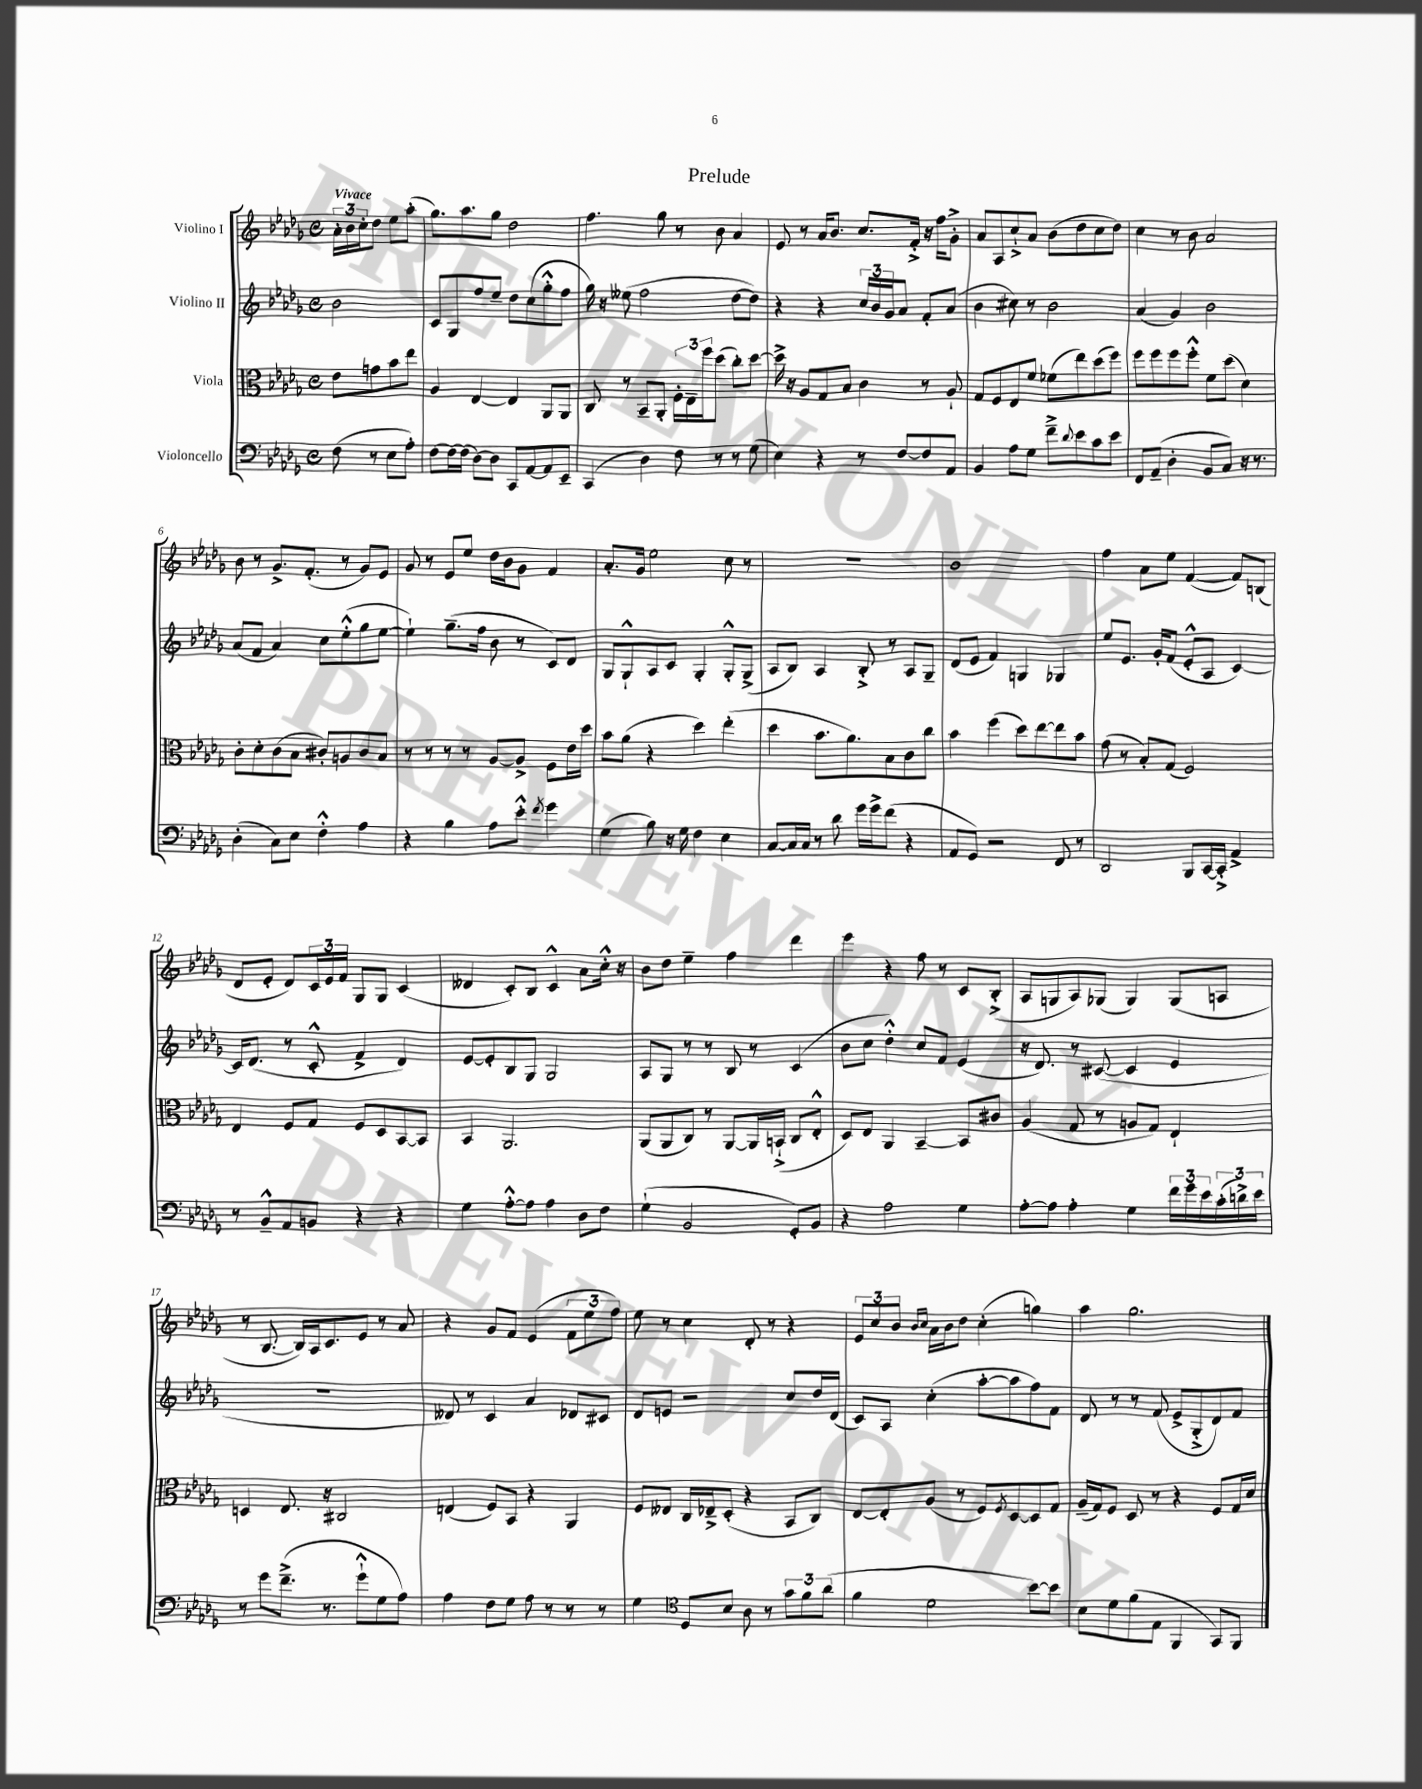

**kern	**kern	**kern	**kern
*part4	*part3	*part2	*part1
*staff4	*staff3	*staff2	*staff1
*I"Violoncello	*I"Viola	*I"Violino II	*I"Violino I
*clefF4	*clefC3	*clefG2	*clefG2
*k[b-e-a-d-g-]	*k[b-e-a-d-g-]	*k[b-e-a-d-g-]	*k[b-e-a-d-g-]
*M4/4	*M4/4	*M4/4	*M4/4
*met(c)	*met(c)	*met(c)	*met(c)
=	=	=	=
!	!	!	!LO:TX:a:B:t=Vivace
(8F\	8e-\L	2b-\	24a-'\LL
.	.	.	24b-\
.	.	.	24cc'\J
8r	8gn\	.	8dd-\J
8E-\L	8b-\	.	8ee-\L
8A-'\J)	8ee-\J	.	(8aa-'\J
=1	=1	=1	=1
[8F\L	4A-/	8c/L	8.gg-\L)
16F\L_	.	8G-/	.
(16F\JJ]	.	.	8.aa-\
[8D-\L)	[4E-/	8ff/	.
8D-\J]	.	8ee-~/J	8gg-\J
8CC/L	4E-/]	8dd-\L	2dd-\
[8AA-/	.	(8cc\	.
8AA-/]	8AA-/L	8gg-'^^\	.
8EE-~/J	8AA-/J	8ff\J	.
=2	=2	=2	=2
(4CC/	8C/	16gg-\)	4.ff\
.	.	16r	.
.	8r	(8ee--X\	.
4D-\)	8BB-~/L	2ff\	.
.	8AA-'/J	.	8gg-\
8F\	24F'\LL	.	8r
.	24E-~\	.	.
.	24ff\J	.	.
8r	(8dd-\J	.	8b-\
8r	8cc'\L)	[8dd-\L	4a-/
(8G-\	[8dd-\J	8dd-\J])	.
=3	=3	=3	=3
4E-\)	16dd-^\]	4r	8e-/
.	16r	.	.
.	8A-/L	.	8r
4r	8G-/	4r	16a-/KL
.	.	.	8.b-/J
.	8B-/J	.	.
8r	4c\	24cc/LL	8.cc/L
.	.	24b-/	.
.	.	24g-/J	.
[8F/L	.	8a-/J	.
.	.	.	16f'^/Jk
8F/]	8r	8f'/L	16r
.	.	.	16ff\KL
8AA-/J	8A-`/	(8a-/J	8g-'^\J
=4	=4	=4	=4
4BB-/	8G-/L	4b-\	8a-/L
.	8F/	.	8A-/
8A-\L	8E-/	8cc#X\)	8cc`^/
8G-\J	8f/J	8r	8a-/J
8f~^\L	(8f-X\L	2b-\	(8b-\L
8qqd-/	.	.	.
8e-\	8ee-\)	.	8dd-\
8c\	(8dd-\	.	8cc\
8e-\J	8ff\J)	.	8dd-\J)
=5	=5	=5	=5
8FF/L	8ff\L	(4a-/	4cc\
(8AA-~/J	8ff\	.	.
4D-'\	8ff\	4g-/)	8r
.	8ff'^^\J	.	8b-\
8BB-/L	8f\L	2b-\	2a-/
8C/J)	(8dd-\J	.	.
16r	4d-\)	.	.
8.r	.	.	.
!!LO:LB:g=z
=6	=6	=6	=6
(4D-'\	8c'\L	(8a-/L	8b-\
.	8d-'\	8f/J	8r
8C\L)	(8c\	4a-/)	8.g-^/L
8E-\J	8B-\J	.	.
.	.	.	(8.f'/J
4F'^^\	8c#X'/L)	8cc\L	.
.	8An/	(8ee-'^^\	8r
4A-\	8c#/	8gg-\	8g-/L)
.	8B-/J	[8ee-\J	8e-/J
=7	=7	=7	=7
4r	8r	4ee-`\])	8g-/
.	8r	.	8r
4B-\	8r	(8.gg-~\L	8e-/L
.	8r	.	8ee-/J
.	.	16ff\Jk	.
8A-\L	[8A-/L	8b-\	16dd-\LL
.	.	.	16b-\J
8e-'^^\J	8A-^/J]	8r	8g-\J
8qf/	.	.	.
4g-\	8F\L	8c/L)	4f/
.	16e-\L	8d-/J	.
.	16dd-\JJ	.	.
=8	=8	=8	=8
(4G-\	8b-\L	8G-/L	8.a-'/L
.	(8a-\J	8G-`^^/	.
.	.	.	16g-/Jk
8B-\)	4r	8A-/	2ee-\
16r	.	8c/J	.
16G-\	.	.	.
4F\	4dd-\)	4G-'/	.
4E-\	(4ee-'\	8G-'^^/L	8cc\
.	.	(8G-^/J	8r
=9	=9	=9	=9
[8C/L	4dd-\	8A-/L	1r
16C/L]	.	8B-/J)	.
16C/JJ	.	.	.
8r	8.b-\L	4A-/	.
8d-\	.	.	.
.	8.a-\)	.	.
16g-\LL	.	8B-'^/	.
16g-^\J	.	.	.
(8f\J	8B-\	8r	.
4r	8c\	8A-/L	.
.	8cc\J	8G-~/J	.
=10	=10	=10	=10
8AA-/L	4b-\	(8d-/L	1b-
8GG-/J)	.	8e-/J	.
2r	(4ff\	4f/)	.
.	8dd-\L)	4Gn/	.
.	[8ee-\	.	.
8FF/	8ee-\]	4G-X/	.
8r	8b-\J	.	.
=11	=11	=11	=11
2DD-/	(8g-\	8ee-/L	4ff\
.	8r	8.e-/J	.
.	8B-'/L)	.	8a-\L
.	.	16g-'/KL	.
.	(8G-/J	(8f/J	8ee-\J
8BBB-/L	2F/)	8e-'^^/L	([4f/
[16CC/L	.	8A-/J	.
16CC'^/JJ]	.	.	.
4AA-^/	.	[4c/)	8f/L])
.	.	.	(8Bn/J
!!LO:LB:g=z
=12	=12	=12	=12
8r	4E-/	16c/KL]	8d-/L
.	.	(8.d-/J	.
8BB-~^^/L	.	.	8e-'/J
8AA-/	8F/L	8r	8d-/L)
8BBn/J	8G-/J	8c'^^/	24c/L
.	.	.	24e-/
.	.	.	24f/JJ
4r	8F/L	4f^/	8G-/L
.	8D-/	.	8G-/J
4r	[8BB-/	4d-/)	(4c/
.	8BB-/J]	.	.
=13	=13	=13	=13
4G-\	4BB-/	[8e-/L	4d--X/
.	.	8e-'/]	.
[8A-'^^\L	2.AA-/	8B-/	8c'/L)
8A-\J]	.	8G-/J	8B-/J
4A-\	.	2G-/	4c^^/
8D-\L	.	.	8a-\L
8F\J	.	.	16cc'^^\Jk
.	.	.	16r
=14	=14	=14	=14
(4G-`\	(8AA-/L	8A-/L	8b-\L
.	8AA-/	8G-/J	8dd-\J
2BB-/	8C/J)	8r	4ee-~\
.	8r	8r	.
.	[8AA-/L	8B-/	4ff\
.	16AA-/L]	8r	.
.	(16BBn`^/JJ	.	.
8GG-'/L)	8C/L	(4c/	4ddd-\
8BB-/J	8E-'^^/J	.	.
=15	=15	=15	=15
4r	8D-/L)	8b-\L	4eee-\
.	8E-/J	8cc\J	.
2A-\	4AA-/	4dd-'^^\)	4r
.	[4BB-~/	8cc/L	8ff\
.	.	8f/J	8r
4G-\	8BB-/L]	(4e-/	8c/L
.	8c#X/J	.	(8B-'^/J
=16	=16	=16	=16
[8A-'\L	(4A-/	16r	8A-/L
.	.	8.d-/)	.
8A-\J]	.	.	8Gn/
4A-'\	8G-/	8r	8A-/)
.	8r	([8c#X/	(8G-X/J
4G-\	8An/L	4c#/]	4G-/)
.	8G-/J)	.	.
24f\LL	4E-`/	4e-/	(8G-/L
24g-\	.	.	.
24e-\	.	.	.
(24c'\	.	.	8An/J
24dn^\)	.	.	.
24e-\JJ	.	.	.
!!LO:LB:g=z
=17	=17	=17	=17
8r	4Dn/	1r	8r
8g-\L	.	.	[8.B-/
(8.f~^\J	8.E-/	.	.
.	.	.	16B-/LL])
.	.	.	16A-/J
8.r	16r	.	8.c/
.	2C#X/	.	.
8g-`^^\L	.	.	8e-/J
8G-\	.	.	8r
8A-\J)	.	.	8a-/
=18	=18	=18	=18
4A-\	(4En/	8d--X/)	4r
.	.	8r	.
8F\L	8F/L)	4c/	8g-/L
8G-\J	8BB-/J	.	8f/J
8A-\	4r	4a-/	(4e-/
8r	.	.	.
8r	4AA-/	8d-X/L	12f\L
.	.	.	12ee-\
8r	.	8c#X/J	.
.	.	.	12ff\J)
=19	=19	=19	=19
4G-\	8F/L	8d-/L	8ee-\
.	8E--X/J	8en/J	8r
*clefC4	*	*	*
8D-/L	16C/LL	2r	4cc\
.	16E-X~^/J	.	.
8B-/J	(8D-'/J	.	.
8A-\	4r	.	8d-'/
8r	.	.	8r
12g-\L	8BB-/L	8cc/L	4r
12f\	.	.	.
.	8C/J)	16dd-/L	.
(12a-\J	.	.	.
.	.	(16d-/JJ	.
=20	=20	=20	=20
4f\	[8E-/L	8c/L)	12e-/L
.	.	.	12cc/
.	8E-'/]	8A-/J	.
.	.	.	12b-/J
.	.	.	16qqb-/LL
.	.	.	16qqcc/JJ
2d-\	(8A-/J	(4cc'\	16a-\LL
.	.	.	16b-\J
.	8r	.	8dd-\J
.	8F/L)	[8aa-'\L	(4cc'\
.	8qF/	.	.
.	[8D-/	8aa-\]	.
[8b-\L)	8D-/]	8ff\)	4ggn\)
8b-\J]	8G-/J	8f\J	.
=21	=21	=21	=21
8B-\L	(16A-~/LL	8d-/	4aa-\
.	16G-/J)	.	.
8d-\	8F/J	8r	.
(8f\	8D-/	8r	2.gg-\
8E-\J	8r	(8f/	.
4FF/	4r	8e-^/L	.
.	.	8G-'^/	.
8GG-/L)	8F/L	8d-/)	.
8FF/J	16G-/L	8f/J	.
.	16d-/JJ	.	.
==	==	==	==
*-	*-	*-	*-
